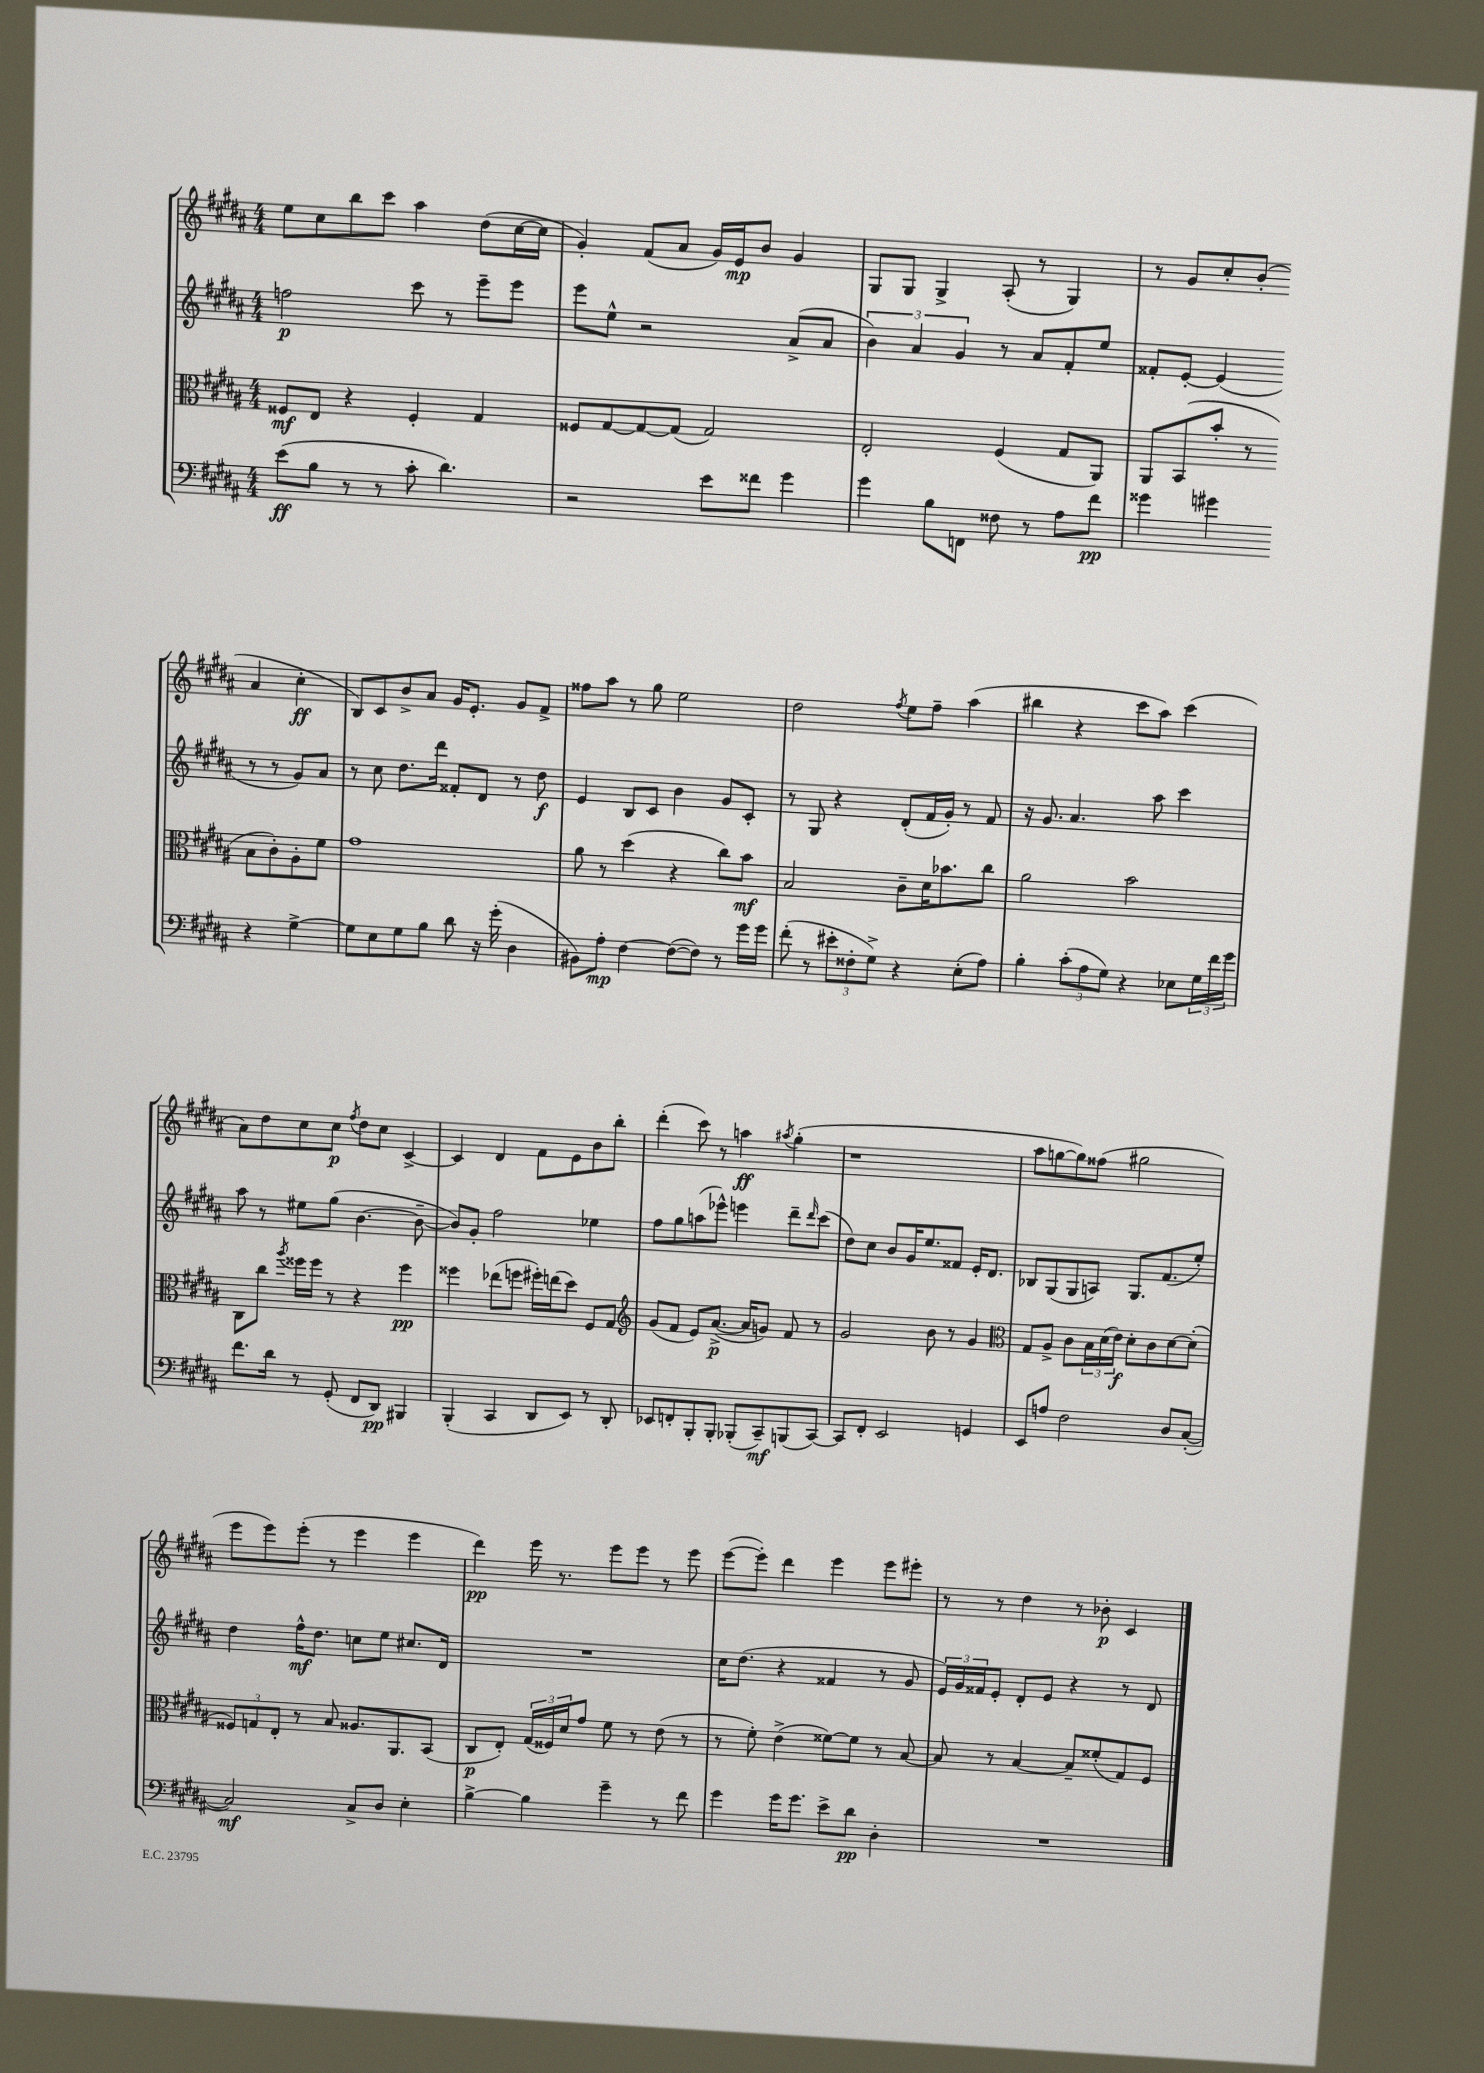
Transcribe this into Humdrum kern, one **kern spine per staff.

**kern	**dynam	**kern	**dynam	**kern	**dynam	**kern	**dynam
*part4	*part4	*part3	*part3	*part2	*part2	*part1	*part1
*staff4	*staff4	*staff3	*staff3	*staff2	*staff2	*staff1	*staff1
*clefF4	*	*clefC3	*	*clefG2	*	*clefG2	*
*k[f#c#g#d#a#]	*	*k[f#c#g#d#a#]	*	*k[f#c#g#d#a#]	*	*k[f#c#g#d#a#]	*
*M4/4	*	*M4/4	*	*M4/4	*	*M4/4	*
=1	=1	=1	=1	=1	=1	=1	=1
(8e\L	ff	8F##X/L	mf	2ffn\	p	8ee\L	.
8B\J	.	8E/J	.	.	.	8cc#\	.
8r	.	4r	.	.	.	8bb\	.
8r	.	.	.	.	.	8ccc#\J	.
8c#'\	.	4F##'/	.	8ccc#\	.	4aa#\	.
4.d#\)	.	.	.	8r	.	.	.
.	.	4G#/	.	8eee~\L	.	(8dd#\L	.
.	.	.	.	8eee\J	.	[16cc#\L	.
.	.	.	.	.	.	16cc#\JJ]	.
=2	=2	=2	=2	=2	=2	=2	=2
2r	.	8F##X/L	.	8eee\L	.	4g#'/)	.
.	.	[8G#/	.	8ee^^\J	.	.	.
.	.	8G#/_	.	2r	.	(8f#/L	.
.	.	(8G#/J]	.	.	.	8a#/J	.
8e\L	.	2G#/)	.	.	.	16g#/LL)	.
.	.	.	.	.	.	16e/J	mp
8f##X\J	.	.	.	.	.	8b/J	.
4g#\	.	.	.	(8a#^/L	.	4g#/	.
.	.	.	.	8a#/J	.	.	.
=3	=3	=3	=3	=3	=3	=3	=3
4g#\	.	2E'/	.	6b\)	.	8G#/L	.
.	.	.	.	.	.	8G#/J	.
.	.	.	.	6a#/	.	.	.
8B\L	.	.	.	.	.	4G#^/	.
.	.	.	.	6g#/	.	.	.
8FFn\J	.	.	.	.	.	.	.
8F##X\	.	(4F#/	.	8r	.	(8A#'/	.
8r	.	.	.	8a#/L	.	8r	.
8A#\L	.	8G#/L	.	8f#'/	.	4G#/)	.
8f#\J	pp	8AA#/J)	.	8ee/J	.	.	.
=4	=4	=4	=4	=4	=4	=4	=4
4g##X\	.	8AA#/L	.	8f##X'/L	.	8r	.
.	.	(8BB/	.	[8e'/J	.	8g#/L	.
4g#X\	.	8b'/J	.	(4e/]	.	8cc#'/	.
.	.	8r	.	.	.	(8b'/J	.
4r	.	8B\L	.	8r	.	4a#/	.
.	.	8c#'\)	.	8r	.	.	.
[4G#^\	.	8A#'\	.	8g#/L)	.	4cc#'\	ff
.	.	8f#\J	.	8a#/J	.	.	.
!!LO:LB:g=z
=5	=5	=5	=5	=5	=5	=5	=5
8G#\L]	.	1g#	.	8r	.	8B/L)	.
8E\	.	.	.	8cc#\	.	8c#/	.
8G#\	.	.	.	8.dd#\L	.	8b^/	.
8B\J	.	.	.	.	.	8a#/J	.
.	.	.	.	16ddd#\Jk	.	.	.
8d#\	.	.	.	8f##X'/L	.	16g#/KL	.
.	.	.	.	.	.	8.e'/J	.
16r	.	.	.	8d#/J	.	.	.
(16g#'\	.	.	.	.	.	.	.
4D#\	.	.	.	8r	.	8g#/L	.
.	.	.	.	8dd#\	f	8f#^/J	.
=6	=6	=6	=6	=6	=6	=6	=6
8BB#X\L)	.	8a#\	.	4e/	.	8ff##X\L	.
8A#'\J	mp	8r	.	.	.	8aa#\J	.
[4F#\	.	(4dd#\	.	8B/L	.	8r	.
.	.	.	.	8c#/J	.	8gg#\	.
(8F#\L_	.	4r	.	4b\	.	2ee\	.
8F#\J])	.	.	.	.	.	.	.
8r	.	8cc#\L)	.	8g#/L	.	.	.
16g#\LL	.	8b\J	mf	8c#'/J	.	.	.
16g#\JJ	.	.	.	.	.	.	.
=7	=7	=7	=7	=7	=7	=7	=7
(8f#'\	.	2B/	.	8r	.	2dd#\	.
8r	.	.	.	8G#/	.	.	.
12e#X'\L	.	.	.	4r	.	.	.
12F##X'\	.	.	.	.	.	.	.
12G#^\J)	.	.	.	.	.	.	.
.	.	.	.	.	.	8qff#/	.
4r	.	8c#~\L	.	(8d#'/L	.	8ee\L	.
.	.	16d#\K	.	16f#/L	.	8ff#~\J	.
.	.	8.b-X\	.	16g#'/JJ)	.	.	.
(8E'\L	.	.	.	8r	.	(4aa#\	.
8A#\J)	.	8cc#\J	.	8f#/	.	.	.
=8	=8	=8	=8	=8	=8	=8	=8
4B'\	.	2a#\	.	16r	.	4bb#X\	.
.	.	.	.	8.g#/	.	.	.
(12c#'\L	.	.	.	4.a#/	.	4r	.
12A#\	.	.	.	.	.	.	.
12G#\J)	.	.	.	.	.	.	.
4r	.	2b\	.	.	.	8ccc#\L	.
.	.	.	.	8aa#\	.	8aa#\J)	.
8E-X\L	.	.	.	4ccc#\	.	(4ccc#\	.
24G#\L	.	.	.	.	.	.	.
24f#\	.	.	.	.	.	.	.
24g#\JJ	.	.	.	.	.	.	.
!!LO:LB:g=z
=9	=9	=9	=9	=9	=9	=9	=9
8.f#\L	.	8C#\L	.	8aa#\	.	8a#\L)	.
.	.	8cc#\J	.	8r	.	8dd#\	.
16d#\Jk	.	.	.	.	.	.	.
.	.	8qaa#/	.	.	.	.	.
8r	.	16ff##X\LL	.	8ee#X\L	.	8cc#\	.
.	.	16ff##\JJ	.	.	.	.	.
(8GG#'/	.	8r	.	(8gg#\J	.	8cc#\J	p
.	.	.	.	.	.	8qff#/	.
8FF#/L	.	4r	.	[4.b\	.	8dd#\L	.
8DD#/J)	pp	.	.	.	.	8cc#\J	.
4BBB#X/	.	4ff##\	pp	.	.	[4c#^/	.
.	.	.	.	8b~\_	.	.	.
=10	=10	=10	=10	=10	=10	=10	=10
(4BBB'/	.	4ff##X\	.	8b/L])	.	4c#/]	.
.	.	.	.	8g#'/J	.	.	.
4CC#/	.	(8ee-X\L	.	2ff#\	.	4d#/	.
.	.	8ffn\J	.	.	.	.	.
8DD#/L	.	16ff#X'\LL)	.	.	.	8f#\L	.
.	.	(16een\J	.	.	.	.	.
8EE/J)	.	8dd#\J)	.	.	.	8e\	.
8r	.	8F#/L	.	4ee-X\	.	8b\	.
8DD#'/	.	8G#/J	.	.	.	8bb'\J	.
=11	=11	=11	=11	=11	=11	=11	=11
*	*	*clefG2	*	*	*	*	*
8EE-X/L	.	(8g#/L	.	8ff#\L	.	(4ddd#'\	.
8FFn'/	.	8f#/J	.	8gg#\	.	.	.
8BBB'/	.	8e/L)	.	(8aan\	.	8ccc#\)	.
8BBB'/J	.	([8.a#^/J	p	8eee-X^^\J)	.	8r	.
(8BBB-X'/L	.	.	.	4eeen\	.	4aan\	ff
.	.	16a#/KL]	.	.	.	.	.
8CC#~/)	mf	8gn/J)	.	.	.	.	.
.	.	.	.	.	.	8qaa#X/	.
(8BBBn/	.	8f#/	.	8ddd#~\L	.	(4gg#'\	.
.	.	.	.	16qqddd#/	.	.	.
[8CC#/J)	.	8r	.	(8ccc#\J	.	.	.
=12	=12	=12	=12	=12	=12	=12	=12
8CC#/L]	.	2g#/	.	8dd#\L)	.	1r	.
8FF#'/J	.	.	.	8cc#\J	.	.	.
2EE/	.	.	.	8b/L	.	.	.
.	.	.	.	16g#/K	.	.	.
.	.	.	.	8.ee/	.	.	.
.	.	8b\	.	.	.	.	.
.	.	8r	.	8f##X/J	.	.	.
4GGn/	.	4g#/	.	16e'/KL	.	.	.
.	.	.	.	8.d#/J	.	.	.
=13	=13	=13	=13	=13	=13	=13	=13
*	*	*clefC3	*	*	*	*	*
8EE/L	.	8G#/L	.	8B-X/L	.	8aa#\L	.
8An/J	.	8A#^/J	.	(8G#/	.	[8ggn\	.
2F#\	.	8c#\L	.	8G#/	.	8gg\])	.
.	.	24B\L	.	8An/J)	.	(8ff##X\J	.
.	.	(24d#\	.	.	.	.	.
.	.	24e\JJ)	f	.	.	.	.
.	.	8d#'\L	.	8.G#/L	.	2gg#X\	.
.	.	8c#\	.	.	.	.	.
.	.	.	.	(8.f#/	.	.	.
8D#/L	.	[8d#\	.	.	.	.	.
([8C#'/J	.	(8d#'\J]	.	8ee'/J)	.	.	.
!!LO:LB:g=z
=14	=14	=14	=14	=14	=14	=14	=14
2C#/])	mf	12F##X/L)	.	4dd#\	.	8eee\L	.
.	.	12Gn/	.	.	.	.	.
.	.	.	.	.	.	8eee\)	.
.	.	12E'/J	.	.	.	.	.
.	.	8r	.	16ff#^^\KL	mf	(8eee'\J	.
.	.	.	.	8.dd#\J	.	.	.
.	.	8B/	.	.	.	8r	.
8C#^/L	.	8.A##X/L	.	8ccn\L	.	4eee\	.
8D#/J	.	.	.	8ee\J	.	.	.
.	.	8.AA#/	.	.	.	.	.
4E'\	.	.	.	8.cc#X/L	.	4eee\	.
.	.	(8BB/J	.	.	.	.	.
.	.	.	.	16d#/Jk	.	.	.
=15	=15	=15	=15	=15	=15	=15	=15
[4B^\	.	8C#/L	p	1r	.	4ddd#\)	pp
.	.	8E'/J)	.	.	.	.	.
4B\]	.	(24G#/LL	.	.	.	16eee\	.
.	.	24F##X/)	.	.	.	.	.
.	.	.	.	.	.	8.r	.
.	.	24d#/J	.	.	.	.	.
.	.	8g#/J	.	.	.	.	.
4g#~\	.	8f#\	.	.	.	8eee\L	.
.	.	8r	.	.	.	8eee\J	.
8r	.	(8e\	.	.	.	8r	.
8f#\	.	8r	.	.	.	8eee\	.
=16	=16	=16	=16	=16	=16	=16	=16
4g#\	.	8r	.	16cc#\KL	.	([8eee\L	.
.	.	.	.	(8.dd#\J	.	.	.
.	.	8f#'\)	.	.	.	8eee'\J])	.
16g#\KL	.	(4e^\	.	4r	.	4ddd#\	.
8.g#\J	.	.	.	.	.	.	.
8e^\L	.	[8f##X\L)	.	4f##X/	.	4eee\	.
8d#\J	pp	8f##\J]	.	.	.	.	.
4D#'\	.	8r	.	8r	.	8eee\L	.
.	.	[8B/	.	8g#/	.	8eee#X'\J	.
=17	=17	=17	=17	=17	=17	=17	=17
1r	.	8B/]	.	24e/LL)	.	8r	.
.	.	.	.	24g#/	.	.	.
.	.	.	.	24f##X/J	.	.	.
.	.	8r	.	8e'/J	.	8r	.
.	.	[4B/	.	8d#'/L	.	4dd#\	.
.	.	.	.	8e/J	.	.	.
.	.	8B~/L]	.	4r	.	8r	.
.	.	(8f##X'/	.	.	.	8b-X'\	p
.	.	8G#/)	.	8r	.	4c#/	.
.	.	8F#/J	.	8d#/	.	.	.
==	==	==	==	==	==	==	==
*-	*-	*-	*-	*-	*-	*-	*-
